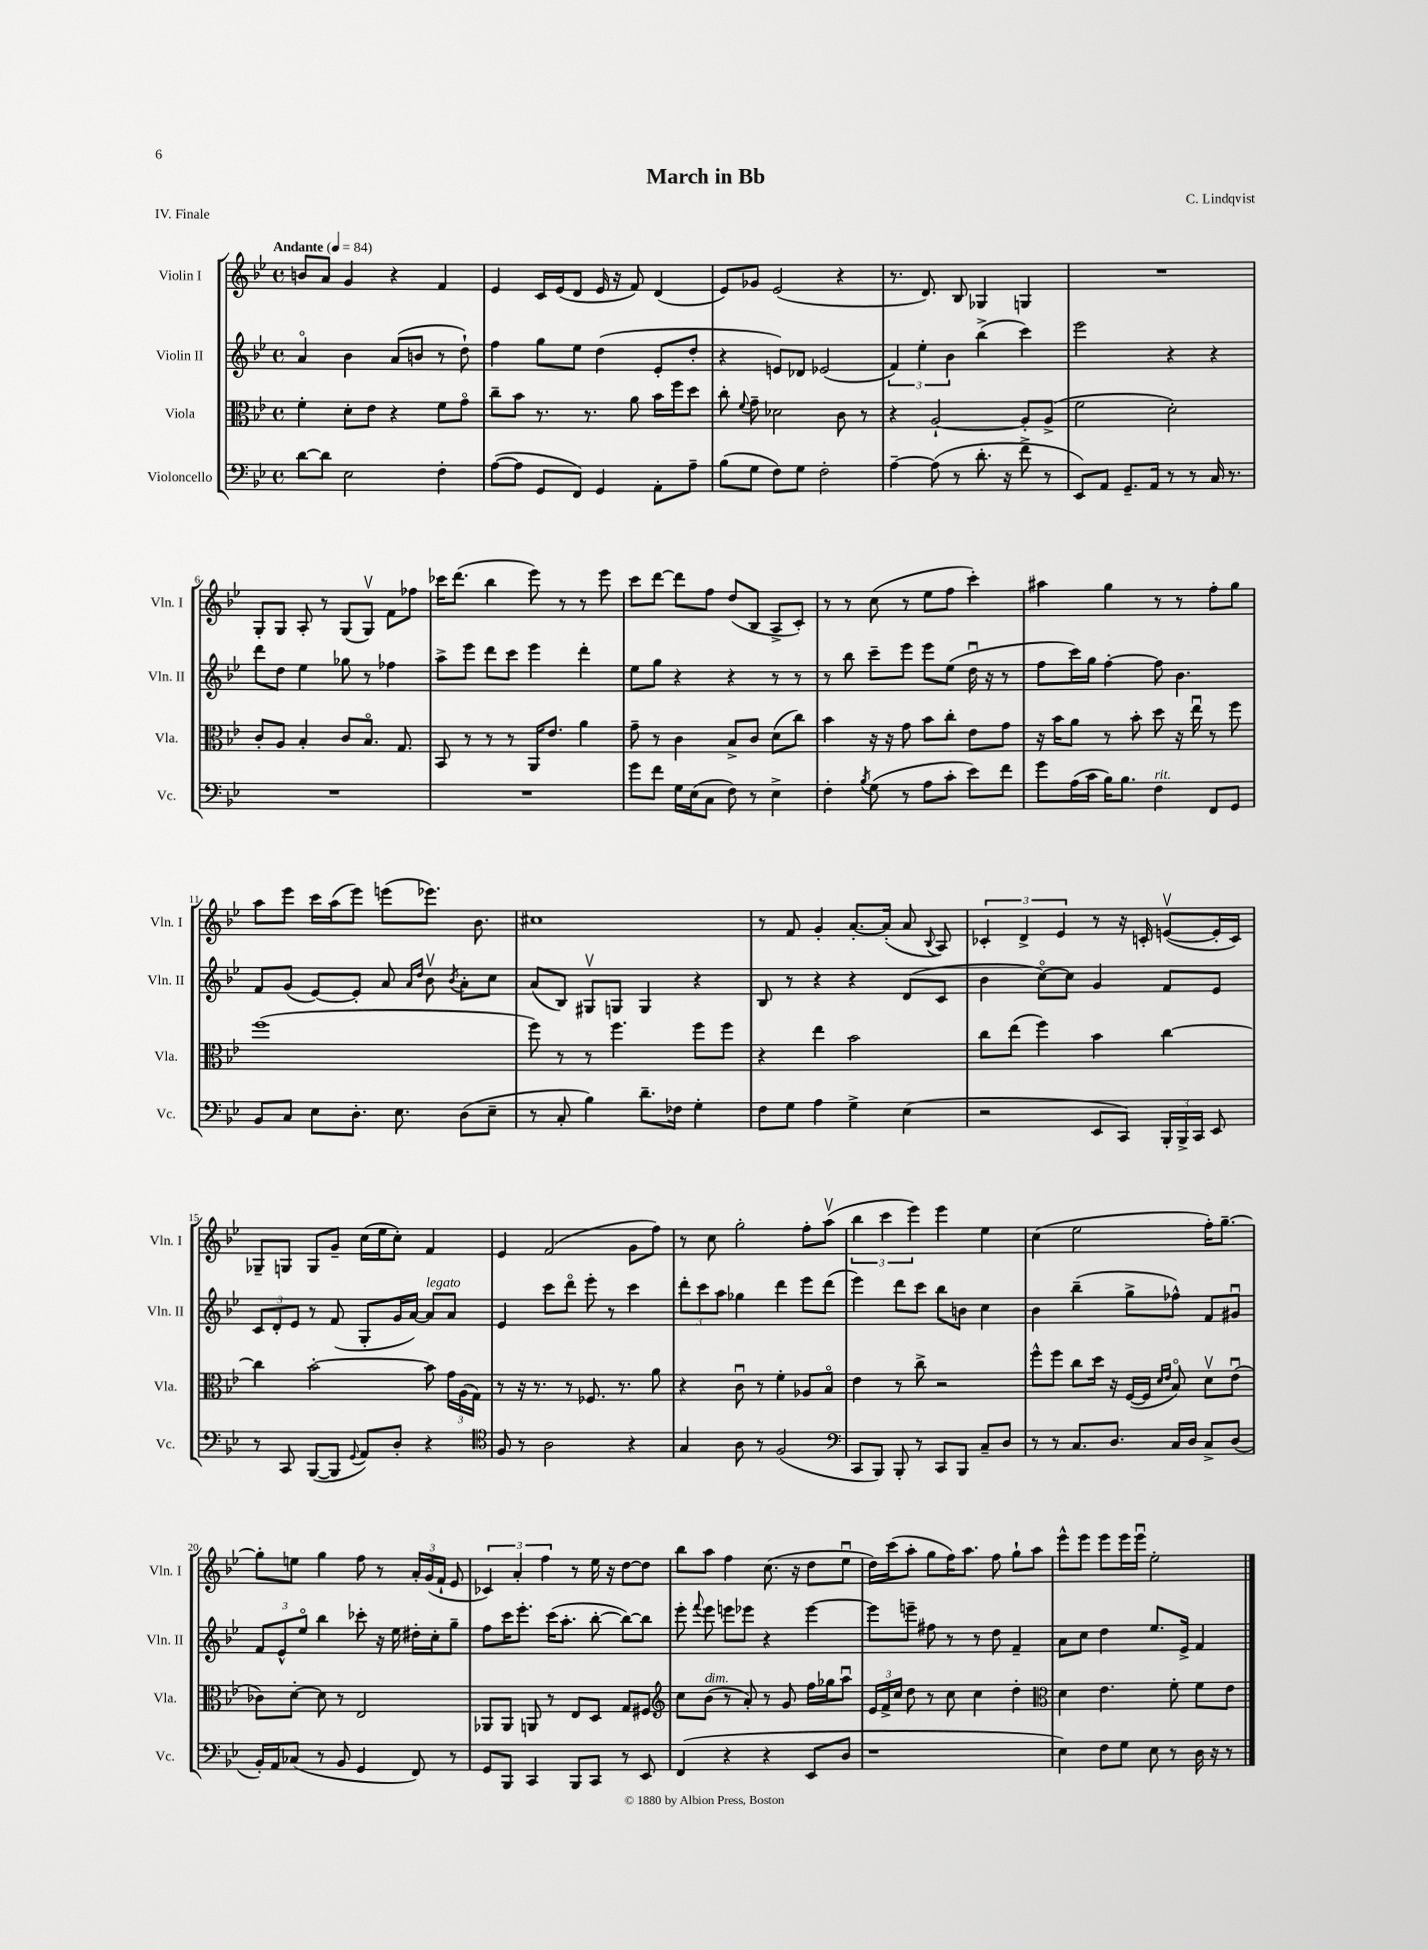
\header { title = "March in Bb" composer = "C. Lindqvist" piece = "IV. Finale" }
<<
\new StaffGroup <<
\new Staff = "s0" \with { instrumentName = "Violin I" shortInstrumentName = "Vln. I" } {
    \clef treble \key bes \major \defaultTimeSignature \time 4/4 \tempo "Andante" 4 = 84
    \autoBeamOff b'8[ a'8] g'4 r4 f'4 |
    ees'4 c'16[ ees'16( d'8] ees'16 r16 f'8) d'4( |
    ees'8[) ges'8] ees'2( r4 |
    r8. d'8.) bes8 ges4 g4 |
    R1 |
    g8[-. g8] a8-. r8 g8[( g8]\upbow) f'8[ fes''8] |
    ces'''16[ d'''8.]( bes''4 ees'''8) r8 r8 ees'''8 |
    c'''8[ d'''8]~ d'''8[ f''8] d''8[( bes8] a8[-> c'8]-.) |
    r8 r8 c''8( r8 ees''8[ f''8] c'''4-.) |
    ais''4 g''4 r8 r8 f''8[-. g''8] |
    a''8[ ees'''8] c'''16[ a''16( ees'''8]) e'''8[( ees'''8.]) bes'8. |
    cis''1 |
    r8 f'8 g'4-. a'8.[~-. a'16]-.( a'8 \appoggiatura { bes8 } a8) |
    \tuplet 3/2 { ces'4-. d'4-> ees'4 } r8 r16 c'16-. e'8[~\upbow( e'16-. c'16]) |
    ges8[-- g8] g8[ g'8]-- c''16[( ees''16 c''8]-.) f'4 |
    ees'4 f'2( g'8[ f''8]) |
    r8 c''8 g''2-. f''8[-. a''8]\upbow( |
    \tuplet 3/2 { bes''4 c'''4 ees'''4) } ees'''4 ees''4 |
    c''4( ees''2 f''16[-.) g''8.]~-- |
    g''8[-. e''8] g''4 f''8 r8 \tuplet 3/2 { a'16[-. g'16( f'16]-! } ees'8 |
    \tuplet 3/2 { ces'4) a'4-. f''4 } r8 ees''16 r16 d''8[~ d''8] |
    bes''8[ a''8] f''4 c''8.( r16 d''8[ ees''8]\downbow |
    d''16[) c'''16( a''8]-. g''8[ f''16) a''8.] f''8 g''8[-! a''8] |
    ees'''8[-^ ees'''8] ees'''8[ ees'''16 ees'''16]\downbow ees''2-. \bar "|." |
}
\new Staff = "s1" \with { instrumentName = "Violin II" shortInstrumentName = "Vln. II" } {
    \clef treble \key bes \major \defaultTimeSignature \time 4/4
    \autoBeamOff a'4\flageolet bes'4 a'8[( b'8] r8 d''8-!) |
    f''4 g''8[ ees''8] d''4( ees'8[-. d''8]-. |
    r4 e'8[) des'8] ees'2( |
    \tuplet 3/2 { f'4) ees''4-. bes'4 } bes''4->( c'''4) |
    ees'''2 r4 r4 |
    d'''8[ d''8] ees''4 ges''8 r8 fes''4 |
    a''8[-> ees'''8] d'''8[ c'''8] ees'''4 d'''4-. |
    ees''8[ g''8] r4 r4 r8 r8 |
    r8 bes''8 c'''8[-- ees'''8] ees'''8[ ees''8]( d''16\downbow r16 r8 |
    f''8[ c'''16) g''16] f''4~-. f''8 bes'4. |
    f'8[ g'8]( ees'8[~) ees'8]-. a'8 \grace { a'16[ d''16] } bes'8\upbow \acciaccatura { bes'8 } a'8[-. c''8] |
    a'8[( bes8]) gis8[\upbow g8] g4 r4 |
    bes8 r8 r4 r4 d'8[( c'8] |
    bes'4 c''8[~\flageolet) c''8] g'4 f'8[ ees'8] |
    \tuplet 3/2 { c'8[ d'8-. ees'8] } r8 f'8( g8[-. g'16 a'16]~) a'8[^\markup { \italic "legato" } a'8] |
    ees'4 c'''8[ d'''8]\flageolet ees'''8-. r8 c'''4 |
    \tuplet 3/2 { d'''8[-. c'''8 a''8] } ges''4 d'''4 ees'''8[ d'''8]( |
    ees'''4) d'''8[ c'''8] bes''8[ b'8] c''4 |
    bes'4 bes''4--( g''8[-> fes''8]-^) f'8[ gis'8]\downbow |
    \tuplet 3/2 { f'8[ ees'8-^ ees''8]\flageolet } bes''4 ces'''8-. r16 ees''16 dis''16[-. c''16-. g''8]-- |
    f''8[ c'''16 ees'''8.]-. c'''16[( a''8.]-. bes''8~-. bes''8[~) bes''8] |
    ees'''8-. \appoggiatura { f'''8 } ees'''8 e'''8[ ees'''8] r4 ees'''4~ |
    ees'''8[ e'''8]-- fis''8 r8 r8 d''8 f'4-- |
    a'8[ c''8] d''4 ees''8.[ ees'16]-> f'4 \bar "|." |
}
\new Staff = "s2" \with { instrumentName = "Viola" shortInstrumentName = "Vla." } {
    \clef alto \key bes \major \defaultTimeSignature \time 4/4
    \autoBeamOff f'4-. d'8[-. ees'8] r4 f'8[ g'8]\flageolet |
    c''8[-- bes'8] r8. r8. a'8 bes'16[ f''16 d''8] |
    c''8-. \appoggiatura { f'8 } g'8-- des'2 c'8 r8 |
    r4 a2~-! a8[-. a8]->( |
    f'2 d'2-.) |
    c'8[-. a8] bes4-. c'8[ bes8.]\flageolet g8. |
    bes,8 r8 r8 r8 a,16[ ees'8.] a'4 |
    g'8-- r8 c'4 bes8[-> c'8] d'8[( c''8]) |
    bes'4 r16 r16 g'8 bes'8[ c''8]-. ees'8[ g'8] |
    r16 bes'16[ a'8] r8 bes'8-. d''8 r16 ees''16\downbow r8 f''8 |
    f''1( |
    f''8) r8 r8 f''4. f''8[ f''8] |
    r4 ees''4 bes'2 |
    c''8[ ees''8]( f''4) bes'4 c''4~ |
    c''4 bes'2~-. bes'8 \tuplet 3/2 { g'16[ a16( g16]) } |
    r8 r16 r8. r8 fes8. r8. a'8 |
    r4 c'8\downbow r8 f'4-. aes8[ bes8]\flageolet |
    ees'4 r8 c''8-> r2 |
    f''8[-^ f''8] c''8[ d''16] r16 f16[~( f16] \grace { d'16[ ees'16] } bes8\flageolet) d'8[\upbow ees'8]\downbow( |
    ces'8[) d'8]~-. d'8 r8 ees2 |
    aes,8[ aes,8] a,8 r8 ees8[ d8] g8[ fis8] |
    \clef treble c''8[ bes'8]^\markup { \italic "dim." }( r8 a'8-.) r8 g'8 f''16[ ges''16 a''8]\downbow |
    \tuplet 3/2 { ees'16[ f'16-> c''16] } d''8 r8 c''8 c''4 d''4-. |
    \clef alto d'4 ees'4. f'8-. f'8[ ees'8] \bar "|." |
}
\new Staff = "s3" \with { instrumentName = "Violoncello" shortInstrumentName = "Vc." } {
    \clef bass \key bes \major \defaultTimeSignature \time 4/4
    \autoBeamOff d'8[~ d'8] ees2 f4-. |
    a8[~( a8] g,8[ f,8]) g,4 a,8[-. a8]-- |
    bes8[( g8] f8[) g8] f2-. |
    a4~-- a8( r8 d'8.-. r16 f'8-> r8 |
    ees,8[) a,8] g,8.[-- a,16] r8 r8 c16 r8. |
    R1 |
    R1 |
    g'8[ f'8] g16[ ees16( c8] f8) r8 ees4-> |
    f4-. \acciaccatura { bes8 } g8( r8 a8[ c'8]-. ees'8[) f'8] |
    g'8[ a16( c'16] bes16[) bes8.] f4^\markup { \italic "rit." } f,8[ g,8] |
    bes,8[ c8] ees8[ d8.]-. ees8. d8[( ees8]-- |
    r8 c8-. bes4) d'8.[-- fes16] g4-. |
    f8[ g8] a4 g4-> ees4( |
    r2 ees,8[ c,8]) \tuplet 3/2 { bes,,16[-. bes,,16-> c,16] } ees,8 |
    r8 c,8 bes,,8[~( bes,,8] \appoggiatura { g,8 } a,8[) d8]-. r4 |
    \clef tenor f8 r8 a2 r4 |
    g4 a8 r8 f2( |
    \clef bass c,8[ bes,,8]) bes,,8-. r8 c,8[ bes,,8] c8[-- d8] |
    r8 r8 c8.[ d8.] c16[ d16] c8[-> d8]( |
    bes,16[-.) a,16 ces8]( r8 bes,8 g,4 f,8) r8 |
    g,8[ bes,,8] c,4 bes,,8[ c,8] r8 ees,8 |
    f,4( r4 r4 ees,8[ d8] |
    r1 |
    ees4) f8[ g8] ees8 r8 d16 r16 r8 \bar "|." |
}
>>
>>
